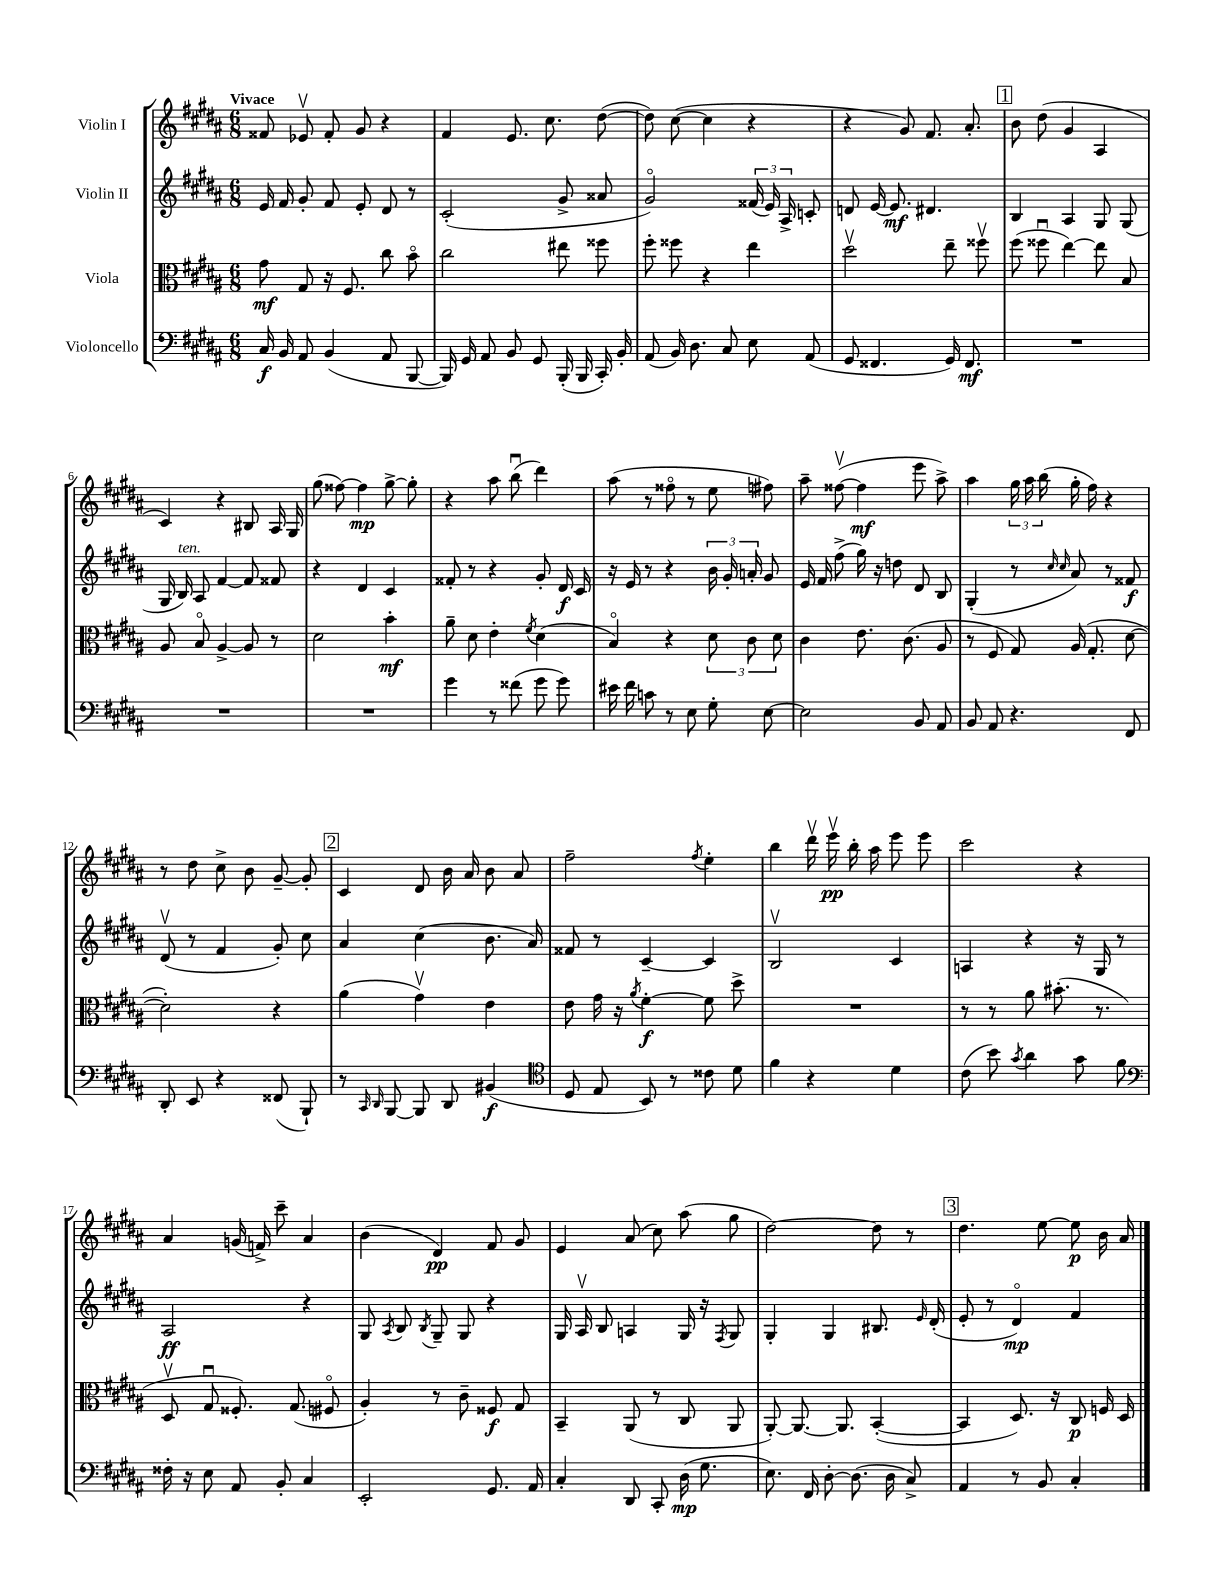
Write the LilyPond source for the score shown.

<<
\new StaffGroup <<
\new Staff = "s0" \with { instrumentName = "Violin I" } {
    \clef treble \key b \major \numericTimeSignature \time 6/8 \tempo "Vivace"
    \autoBeamOff fisis'8 ees'8\upbow fisis'8-. gis'8 r4 |
    fis'4 e'8. cis''8. dis''8~( |
    dis''8) cis''8~( cis''4 r4 |
    r4 gis'8) fis'8. ais'8.-. |
    \mark \markup { \box "1" } b'8 dis''8( gis'4 ais4 |
    cis'4) r4 bis8 ais16 gis16 |
    gis''8( fisis''8~) fisis''4\mp gis''8~-> gis''8-. |
    r4 ais''8 b''8\downbow( dis'''4) |
    ais''8( r8 fisis''8\flageolet r8 e''8 fis''8) |
    ais''8-- fisis''8~\upbow( fisis''4\mf e'''8 ais''8->) |
    ais''4 \tuplet 3/2 { gis''16 ais''16 b''16( } gis''16-. fis''16) r4 |
    r8 dis''8 cis''8-> b'8 gis'8~-- gis'8-. |
    \mark \markup { \box "2" } cis'4 dis'8 b'16 ais'16 b'8 ais'8 |
    fis''2-- \acciaccatura { fis''8 } e''4-. |
    b''4 dis'''16\upbow e'''16\upbow\pp b''16-. ais''16 e'''8 e'''8 |
    cis'''2 r4 |
    ais'4 g'16( f'16->) cis'''8-- ais'4 |
    b'4( dis'4\pp) fis'8 gis'8 |
    e'4 ais'8( cis''8) ais''8( gis''8 |
    dis''2~) dis''8 r8 |
    \mark \markup { \box "3" } dis''4. e''8~ e''8\p b'16 ais'16 \bar "|." |
}
\new Staff = "s1" \with { instrumentName = "Violin II" } {
    \clef treble \key b \major \numericTimeSignature \time 6/8
    \autoBeamOff e'16 fis'16 gis'8-. fis'8 e'8-. dis'8 r8 |
    cis'2-.( gis'8-> aisis'8 |
    gis'2\flageolet) \tuplet 3/2 { fisis'16( e'16) ais16-> } c'8-. |
    d'8 e'16~ e'8.\mf dis'4. |
    \mark \markup { \box "1" } b4 ais4 gis8 gis8( |
    gis16 b16^\markup { \italic "ten." }) ais8 fis'4~ fis'8 fisis'8 |
    r4 dis'4 cis'4 |
    fisis'8-. r8 r4 gis'8-. dis'16\f cis'16 |
    r16 e'16 r8 r4 \tuplet 3/2 { b'16 gis'16-. a'16-. } gis'8 |
    e'16 fis'16 fis''8->( gis''16) r16 d''8 dis'8 b8 |
    gis4-.( r8 \grace { cis''16 cis''16 } ais'8) r8 fisis'8\f |
    dis'8\upbow( r8 fis'4 gis'8-.) cis''8 |
    \mark \markup { \box "2" } ais'4 cis''4( b'8. ais'16) |
    fisis'8 r8 cis'4~-- cis'4 |
    b2\upbow cis'4 |
    a4 r4 r16 gis16 r8 |
    ais2\ff r4 |
    gis8 \acciaccatura { ais8 } b8 \acciaccatura { b8 } gis8-- gis8 r4 |
    gis16 ais16\upbow b8 a4 gis16 r16 \acciaccatura { fis8 } gis8 |
    gis4-. gis4 bis8. \grace { e'16 } dis'16-.( |
    \mark \markup { \box "3" } e'8-. r8 dis'4\flageolet\mp) fis'4 \bar "|." |
}
\new Staff = "s2" \with { instrumentName = "Viola" } {
    \clef alto \key b \major \numericTimeSignature \time 6/8
    \autoBeamOff gis'8\mf gis8 r16 fis8. cis''8 b'8\flageolet |
    cis''2 eis''8 fisis''8 |
    fis''8-. fisis''8 r4 e''4 |
    dis''2\upbow e''8-- fisis''8\upbow |
    \mark \markup { \box "1" } fis''8( fisis''8\downbow e''4~) e''8 b8 |
    ais8 b8\flageolet ais4~-> ais8 r8 |
    dis'2 b'4-.\mf |
    ais'8-- dis'8 e'4-. \acciaccatura { fis'8 } dis'4( |
    b4\flageolet) r4 \tuplet 3/2 { dis'8 cis'8 dis'8 } |
    cis'4 e'8. cis'8.( ais8 |
    r8 fis8 gis8) ais16( gis8.-. dis'8~ |
    dis'2-.) r4 |
    \mark \markup { \box "2" } ais'4( gis'4\upbow) e'4 |
    e'8 gis'16 r16 \acciaccatura { ais'8 } fis'4~-.\f fis'8 dis''8-> |
    R2. |
    r8 r8 ais'8 bis'8.-.( r8. |
    dis8\upbow gis8\downbow fisis8.-.) gis8.( fis8\flageolet |
    ais4-.) r8 cis'8-- fisis8\f gis8 |
    b,4-- ais,8( r8 cis8 ais,8 |
    ais,8~-.) ais,8.~ ais,8. b,4~-.( |
    \mark \markup { \box "3" } b,4 dis8.) r16 cis8\p f16 dis16 \bar "|." |
}
\new Staff = "s3" \with { instrumentName = "Violoncello" } {
    \clef bass \key b \major \numericTimeSignature \time 6/8
    \autoBeamOff cis16\f b,16 ais,8 b,4( ais,8 b,,8~ |
    b,,16) gis,16 ais,8 b,8 gis,8 b,,16-.( b,,16 cis,16-.) b,16-. |
    ais,8( b,16) dis8. cis8 e8 ais,8( |
    gis,8 fisis,4. gis,16) fisis,8.\mf |
    \mark \markup { \box "1" } R2. |
    R2. |
    R2. |
    gis'4 r8 fisis'8( gis'8 gis'8) |
    eis'16 fis'16 c'8 r8 e8 gis8-. e8~ |
    e2 b,8 ais,8 |
    b,8 ais,8 r4. fis,8 |
    dis,8-. e,8 r4 fisis,8( b,,8-!) |
    \mark \markup { \box "2" } r8 \grace { cis,16 dis,16 } b,,8~ b,,8 dis,8 bis,4\f( |
    \clef tenor dis8 e8 b,8) r8 cisis'8 dis'8 |
    fis'4 r4 dis'4 |
    cis'8( b'8) \acciaccatura { gis'8 } ais'4 gis'8 fis'8 |
    \clef bass fisis16-. r16 e8 ais,8 b,8-. cis4 |
    e,2-. gis,8. ais,16 |
    cis4-. dis,8 cis,8-. dis16\mp( gis8. |
    e8.) fis,16 dis8~-. dis8.( dis16 cis8->) |
    \mark \markup { \box "3" } ais,4 r8 b,8 cis4-. \bar "|." |
}
>>
>>
